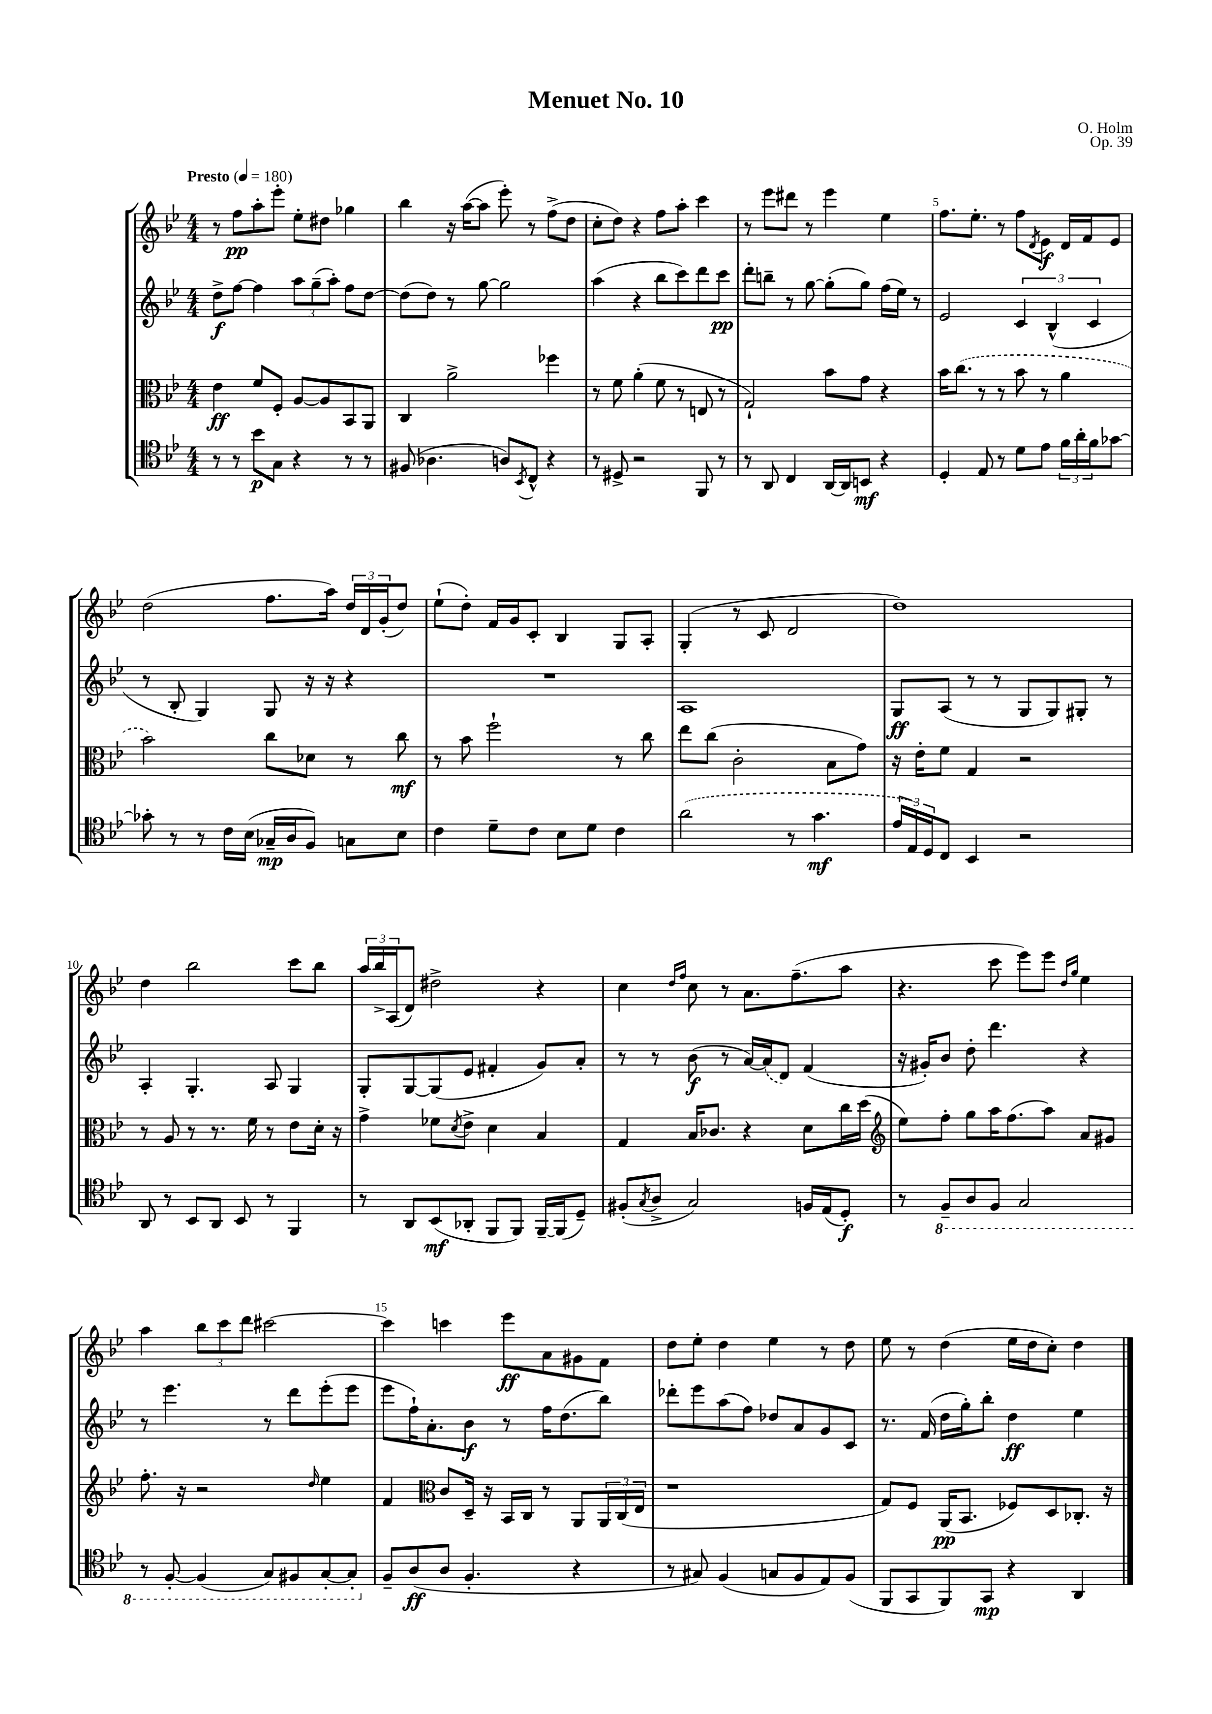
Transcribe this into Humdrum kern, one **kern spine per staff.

**kern	**kern	**kern	**kern
*staff4	*staff3	*staff2	*staff1
*clefC4	*clefC3	*clefG2	*clefG2
*k[b-e-]	*k[b-e-]	*k[b-e-]	*k[b-e-]
*M4/4	*M4/4	*M4/4	*M4/4
*MM180	*MM180	*MM180	*MM180
8r	4e-	8dd^	8r
8r	.	[8ff	8ff
8b-	8f	4ff]	8aa'
8G	8F'	.	8eee-'
4r	[8A	12aa	8ee-'
.	.	(12gg~	.
.	8A]	.	8dd#
.	.	12aa')	.
8r	8BB-	8ff	4gg-
8r	8AA	[8dd	.
=	=	=	=
(8F#	4C	(8dd]	4bb-
4.A-	.	8dd)	.
.	2a^	8r	16r
.	.	.	([16aa
.	.	[8gg	8aa]
8A)	.	2gg]	8eee-')
8qBB-	.	.	.
8C^^	.	.	8r
4r	4ff-	.	(8ff^
.	.	.	8dd
=	=	=	=
8r	8r	(4aa	8cc'
8D#^	8f	.	8dd)
2r	(4a'	4r	4r
.	8f	8bb-	8ff
.	8r	8ccc)	8aa'
8FF	8E	8ddd	4ccc
8r	8r	8ccc	.
=	=	=	=
8r	2G`)	8ddd'	8r
8AA	.	8bb~	8eee-
4C	.	8r	8ddd#
.	.	[8gg	8r
[16AA	8b-	(8gg']	4eee-
16AA]	.	.	.
8BB	8g	8gg)	.
4r	4r	(16ff	4ee-
.	.	16ee-)	.
.	.	8r	.
=	=	=	=
4D'	16b-	2e-	8.ff
.	(8.cc	.	.
.	.	.	8.ee-'
8E-	8r	.	.
8r	8r	.	8r
8d	8b-	6c	8ff
.	.	.	8qd
8e-	8r	.	8e-
.	.	(6B-^^	.
24f	4a	.	16d
24a'	.	.	.
.	.	.	16f
24f	.	6c	.
[8g-	.	.	8e-
=	=	=	=
8g-']	2b-)	8r	(2dd
8r	.	8B-'	.
8r	.	4G)	.
16c	.	.	.
(16B-	.	.	.
16G-~	8cc	8G	8.ff
16A	.	.	.
8F)	8d-	16r	.
.	.	16r	16aa)
8G	8r	4r	24dd
.	.	.	24d
.	.	.	(24g'
8B-	8cc	.	8dd)
=	=	=	=
4c	8r	1r	(8ee-`
.	8b-	.	8dd')
8d~	2ff`	.	16f
.	.	.	16g
8c	.	.	8c'
8B-	.	.	4B-
8d	.	.	.
4c	8r	.	8G
.	8cc	.	8A'
=	=	=	=
(2a	8ee-	1A	(4G'
.	(8cc	.	.
.	2c'	.	8r
.	.	.	8c
8r	.	.	2d
4.g	.	.	.
.	8B-	.	.
.	8g)	.	.
=	=	=	=
24e-	16r	8G	1dd)
24E-)	.	.	.
.	16e-'	.	.
24D	.	.	.
8C	8f	(8A	.
4BB-	4G	8r	.
.	.	8r	.
2r	2r	8G	.
.	.	8G)	.
.	.	8G#'	.
.	.	8r	.
=	=	=	=
8AA	8r	4A'	4dd
8r	8A	.	.
8BB-	8r	4.G'	2bb-
8AA	8.r	.	.
8BB-	.	.	.
.	16f	.	.
8r	8r	8A	.
4FF	8e-	4G	8ccc
.	16d'	.	8bb-
.	16r	.	.
=	=	=	=
8r	4g^	8G'	24aa
.	.	.	24bb-^
.	.	.	(24A
8AA	.	[8G	8d)
(8BB-	8f-	(8G]	2dd#^
.	8qd	.	.
8AA-'	8e-^	8e-	.
8FF	4d	4f#'	.
8FF)	.	.	.
[16FF~	4B-	8g)	4r
(16FF]	.	.	.
8D~)	.	8a'	.
=	=	=	=
(8F#'	4G	8r	4cc
8qG	.	.	.
8A^	.	8r	.
.	.	.	16qqdd
.	.	.	16qqff
2G)	16B-	(8b-	8cc
.	8.c-	.	.
.	.	8r	8r
.	4r	[16a)	8.a
.	.	(16a]	.
.	.	8d)	.
.	.	.	(8.ff~
16F	8d	(4f	.
(16E-	.	.	.
8D')	16cc	.	8aa
.	(16dd	.	.
=	=	=	=
*	*clefG2	*	*
8r	8ee-)	16r	4.r
.	.	16g#')	.
8FF~	8ff'	8b-	.
8AA	8gg	8dd'	.
8FF	16aa	4.ddd	8ccc
.	(8.ff	.	.
2GG	.	.	8eee-)
.	8aa)	.	8eee-
.	.	.	16qqdd
.	.	.	16qqgg
.	8a	4r	4ee-
.	8g#	.	.
=	=	=	=
8r	8.ff'	8r	4aa
[8FF'	.	4.eee-	.
.	16r	.	.
(4FF]	2r	.	12bb-
.	.	.	12ccc
.	.	.	12ddd
8GG)	.	8r	[2ccc#
8FF#	.	8ddd	.
.	16qqdd	.	.
[8GG'	4ee-	(8eee-'	.
8GG']	.	8eee-	.
=	=	=	=
8F~	4f	8eee-	4ccc#]
(8A	.	16ff`)	.
.	.	8.a'	.
*	*clefC3	*	*
8A	8c	.	4ccc
4.F'	16D~	8b-	.
.	16r	.	.
.	16BB-	8r	8eee-
.	16C	.	.
.	8r	16ff	8a
.	.	(8.dd	.
4r	8AA	.	8g#
.	24AA	8bb-)	8f
.	(24C	.	.
.	24E-	.	.
=	=	=	=
8r	1r	8ddd-'	8dd
8G#)	.	8eee-	8ee-'
(4F	.	(8aa	4dd
.	.	8ff)	.
8G	.	8dd-	4ee-
8F	.	8a	.
8E-)	.	8g	8r
(8F	.	8c	8dd
=	=	=	=
8FF	8G)	8.r	8ee-
8GG	8F	.	8r
.	.	(16f	.
8FF)	(16AA	16dd	(4dd
.	8.BB-	16gg')	.
8GG	.	8bb-'	.
4r	8F-)	4dd	16ee-
.	.	.	16dd
.	8D	.	8cc')
4AA	8.C-'	4ee-	4dd
.	16r	.	.
==	==	==	==
*-	*-	*-	*-
